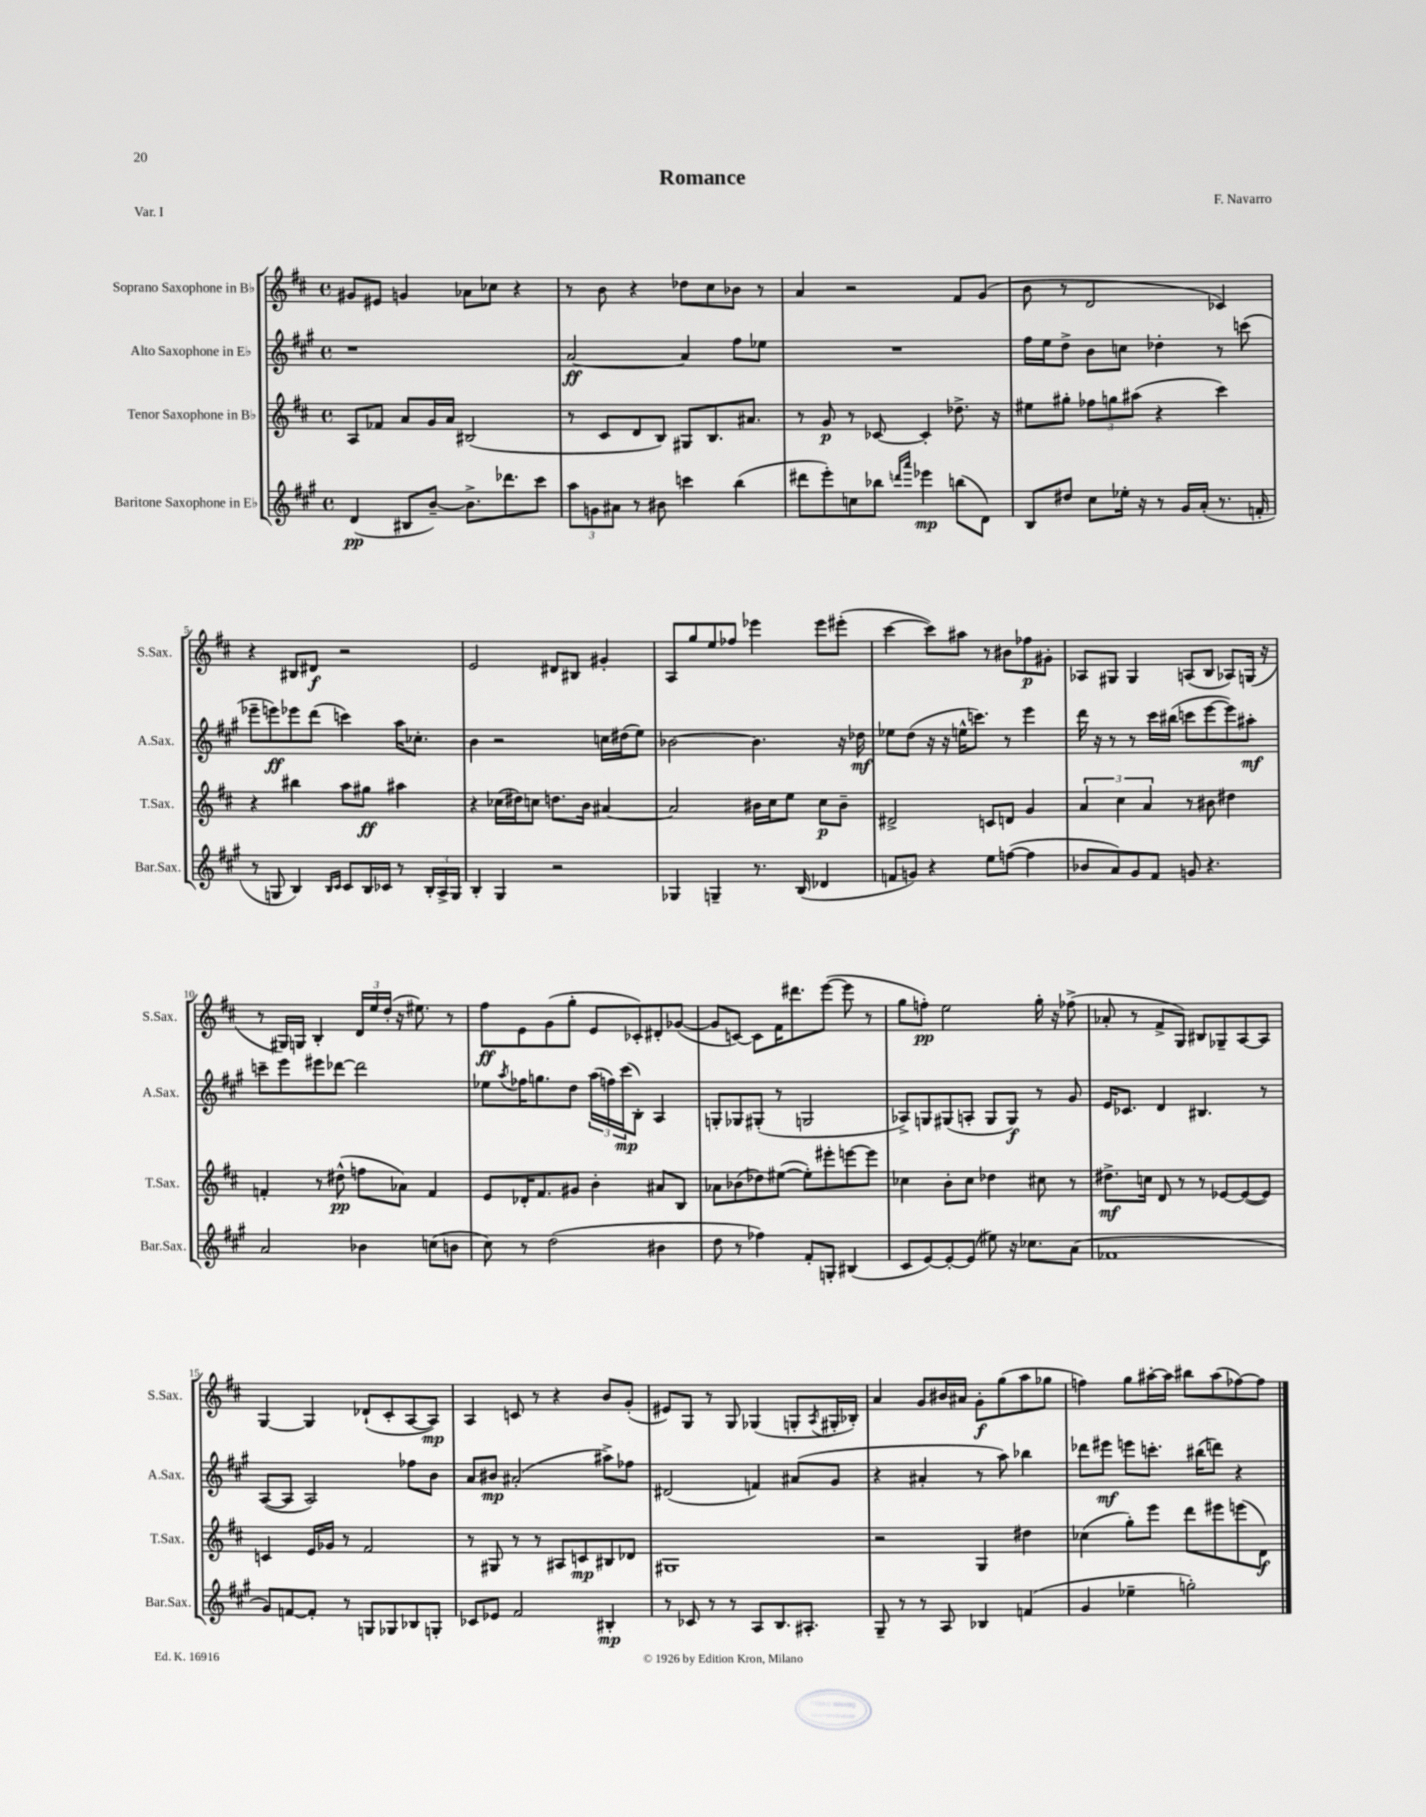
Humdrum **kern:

**kern	**kern	**kern	**kern
*staff4	*staff3	*staff2	*staff1
*clefG2	*clefG2	*clefG2	*clefG2
*k[f#c#g#]	*k[f#c#]	*k[f#c#g#]	*k[f#c#]
*M4/4	*M4/4	*M4/4	*M4/4
*met(c)	*met(c)	*met(c)	*met(c)
(4d	8A	1r	8g#
.	8f-	.	8e#
8B#	8a	.	4g
[8b~)	16g	.	.
.	16a	.	.
8.b^]	(2B#	.	8a-
.	.	.	8cc-
8.ddd-	.	.	.
.	.	.	4r
8ccc#	.	.	.
=	=	=	=
12aa	8r	[2a	8r
12g	.	.	.
.	8c#	.	8b
12a#	.	.	.
8r	8d	.	4r
8b#	8B)	.	.
4ccc	8G#	4a]	8dd-
.	8.B	.	8cc#
(4bb	.	8ff#	8b-
.	8.a#	.	.
.	.	8ee-	8r
=	=	=	=
8ddd#	8r	1r	4a
8eee')	8g	.	.
8cc	8r	.	2r
8bb-	[8c-	.	.
16qqddd	.	.	.
16qqaaa	.	.	.
4eee-	4c-']	.	.
(8bb	8.dd-^	.	8f#
8d)	.	.	(8g
.	16r	.	.
=	=	=	=
8B	8ee#	16ff#	8b
.	.	16ee	.
8dd#	8gg#'	8dd^	8r
8cc#	12ff-	8b	2d
.	12gg	.	.
16ee-'	.	8cc	.
.	(12aa#	.	.
16r	.	.	.
8r	4r	4dd-'	.
16g#	.	.	.
(16a'	.	.	.
8.r	4ccc#)	8r	4c-)
.	.	(8ccc	.
16f'	.	.	.
=	=	=	=
8r	4r	8eee-~	4r
8G	.	8eee)	.
4B)	4bb#	8eee-	8B#
.	.	(8ddd	8d#
16qqB	.	.	.
16qqc#	.	.	.
8c#	8aa	4ccc)	2r
16B	8gg#	.	.
16c-	.	.	.
8r	4aa#	16aa	.
.	.	8.cc-'	.
24B'	.	.	.
24A^	.	.	.
24G	.	.	.
=	=	=	=
4B'	4r	4b	2e
4G#	(16cc-	2r	.
.	16dd#)	.	.
.	8cc	.	.
2r	8.dd	.	8d#
.	.	.	8B#
.	16b	.	.
.	[4a#	16cc	4g#'
.	.	(16dd#	.
.	.	8ee)	.
=	=	=	=
4G-	2a#]	[2b-	8A
.	.	.	8gg
4G~	.	.	8ee
.	.	.	8ff-
8.r	16b#	4.b-]	4eee-
.	16cc#	.	.
.	8ee	.	.
(16B	.	.	.
4d-	8cc#	.	8eee-
.	8b#~	16r	(8eee#'
.	.	16dd-	.
=	=	=	=
8f	2d#^	8ee-	[4ccc#
8g)	.	(8dd	.
4r	.	16r	8ccc#])
.	.	16r	.
.	.	16ee^^	8aa#
.	.	8.ccc)	.
8ee	8c	.	8r
([8ff	8d	8r	8b#
4ff]	4g	4eee	8ff-
.	.	.	8g#'
=	=	=	=
8b-	6a	16ddd	8A-
.	.	16r	.
8a)	.	8r	8G#
.	6cc#	.	.
8g#	.	8r	4G#
.	6a	.	.
8f#	.	16ccc#	.
.	.	(16bb#	.
8g	8r	8ccc	(8A
4.r	8b#	[8eee	8B
.	4dd#	8eee])	8A-)
.	.	8aa#'	(16G
.	.	.	16r
=	=	=	=
2a	4f'	8ccc~	8r
.	.	8eee	16G#)
.	.	.	16G
.	8r	8eee#	4B'
.	(8dd#^^	[8ddd-	.
4b-	8ff	2ddd-]	24d
.	.	.	24ee
.	.	.	(24dd'
.	8a-)	.	16r
.	.	.	8.ee#)
(8cc	4f	.	.
8b	.	.	8r
=	=	=	=
8cc#)	8e	8ee-	8ff#
.	.	8qaa	.
8r	16d-'	16ff-	8e
.	8.f#	8.gg	.
(2dd	.	.	(8g
.	8g#	8dd	8gg'
.	4b'	(24aa	8e
.	.	24ff)	.
.	.	(24ccc#	.
.	.	8B')	8c-')
4b#	8a#	4A	8d#'
.	8B	.	([8g-
=	=	=	=
8dd	8a-	8G'	8g-]
8r	(8b-	8G-	[8c)
4ff-)	8dd-)	(8G#'	8c]
.	([8ee#	8r	16f#
.	.	.	8.ddd#
8f#'	8ee#'])	2G	.
8G'	8eee#'	.	([8eee
(4B#	[8eee	.	8eee]
.	8eee]	.	8r
=	=	=	=
8c#	4cc-	8A-^)	8gg
[8e)	.	8G	8ff')
8e'_	8b'	(8G#	2ee
(8e]	8cc-	8A'	.
8ee#)	4dd-	8G#	.
16r	.	8G#)	.
8.cc-	.	.	.
.	8cc#	8r	16gg'
.	.	.	16r
(8a	8r	8g#	(8ff-^
=	=	=	=
1f-	8.dd#^	16e	8a-'
.	.	8.c-	.
.	.	.	8r
.	16cc	.	.
.	8d	4d	8f#^
.	8r	.	8G)
.	8r	4.B#	8B#
.	[8e-	.	8G-~
.	(8e-_	.	[8A
.	8e-])	8r	8A]
=	=	=	=
8g#)	4c	([8A	[4G
[8f	.	8A]	.
8f']	16e	2A)	4G]
.	16g-	.	.
8r	8r	.	.
8G	2f#	.	(8d-`
8G-	.	.	8c#'
8B-	.	8ff-	[8A
8G'	.	8b	8A])
=	=	=	=
8c-	8r	8a	4A
8e-	8G#	8b#	.
2f#	8r	(2a#'	8c
.	8r	.	8r
.	8A#	.	4r
.	8c	.	.
4B#'	8B#	8aa#^)	8b
.	8d-	8ff-	(8g'
=	=	=	=
8r	1G#	(2d#	8e#)
8c-	.	.	8G
8r	.	.	8r
8r	.	.	8G
8A	.	4f)	(4G-
8.B	.	.	.
.	.	(8a#	8G'
8.A#'	.	.	.
.	.	.	8qA
.	.	8g#	16G#'
.	.	.	16B-')
=	=	=	=
8G#~	2r	4r	4a
8r	.	.	.
8r	.	4a#'	8g
8A	.	.	16b#
.	.	.	16a#
4B-	4G	8r	8g'
.	.	8aa)	(8gg
(4f	4dd#	4bb-	8aa
.	.	.	8gg-
=	=	=	=
4g#	(4cc-	8ddd-	4ff)
.	.	8eee#	.
4ee-~	8gg')	8eee	8gg
.	8eee	8.ccc'	[16aa#'
.	.	.	16aa#]
2gg')	8ddd	.	8bb#
.	.	(16bb#	.
.	8eee#	8ddd)	(8aa#
.	(8eee	4r	[8ff-)
.	8d)	.	8ff-]
==	==	==	==
*-	*-	*-	*-
